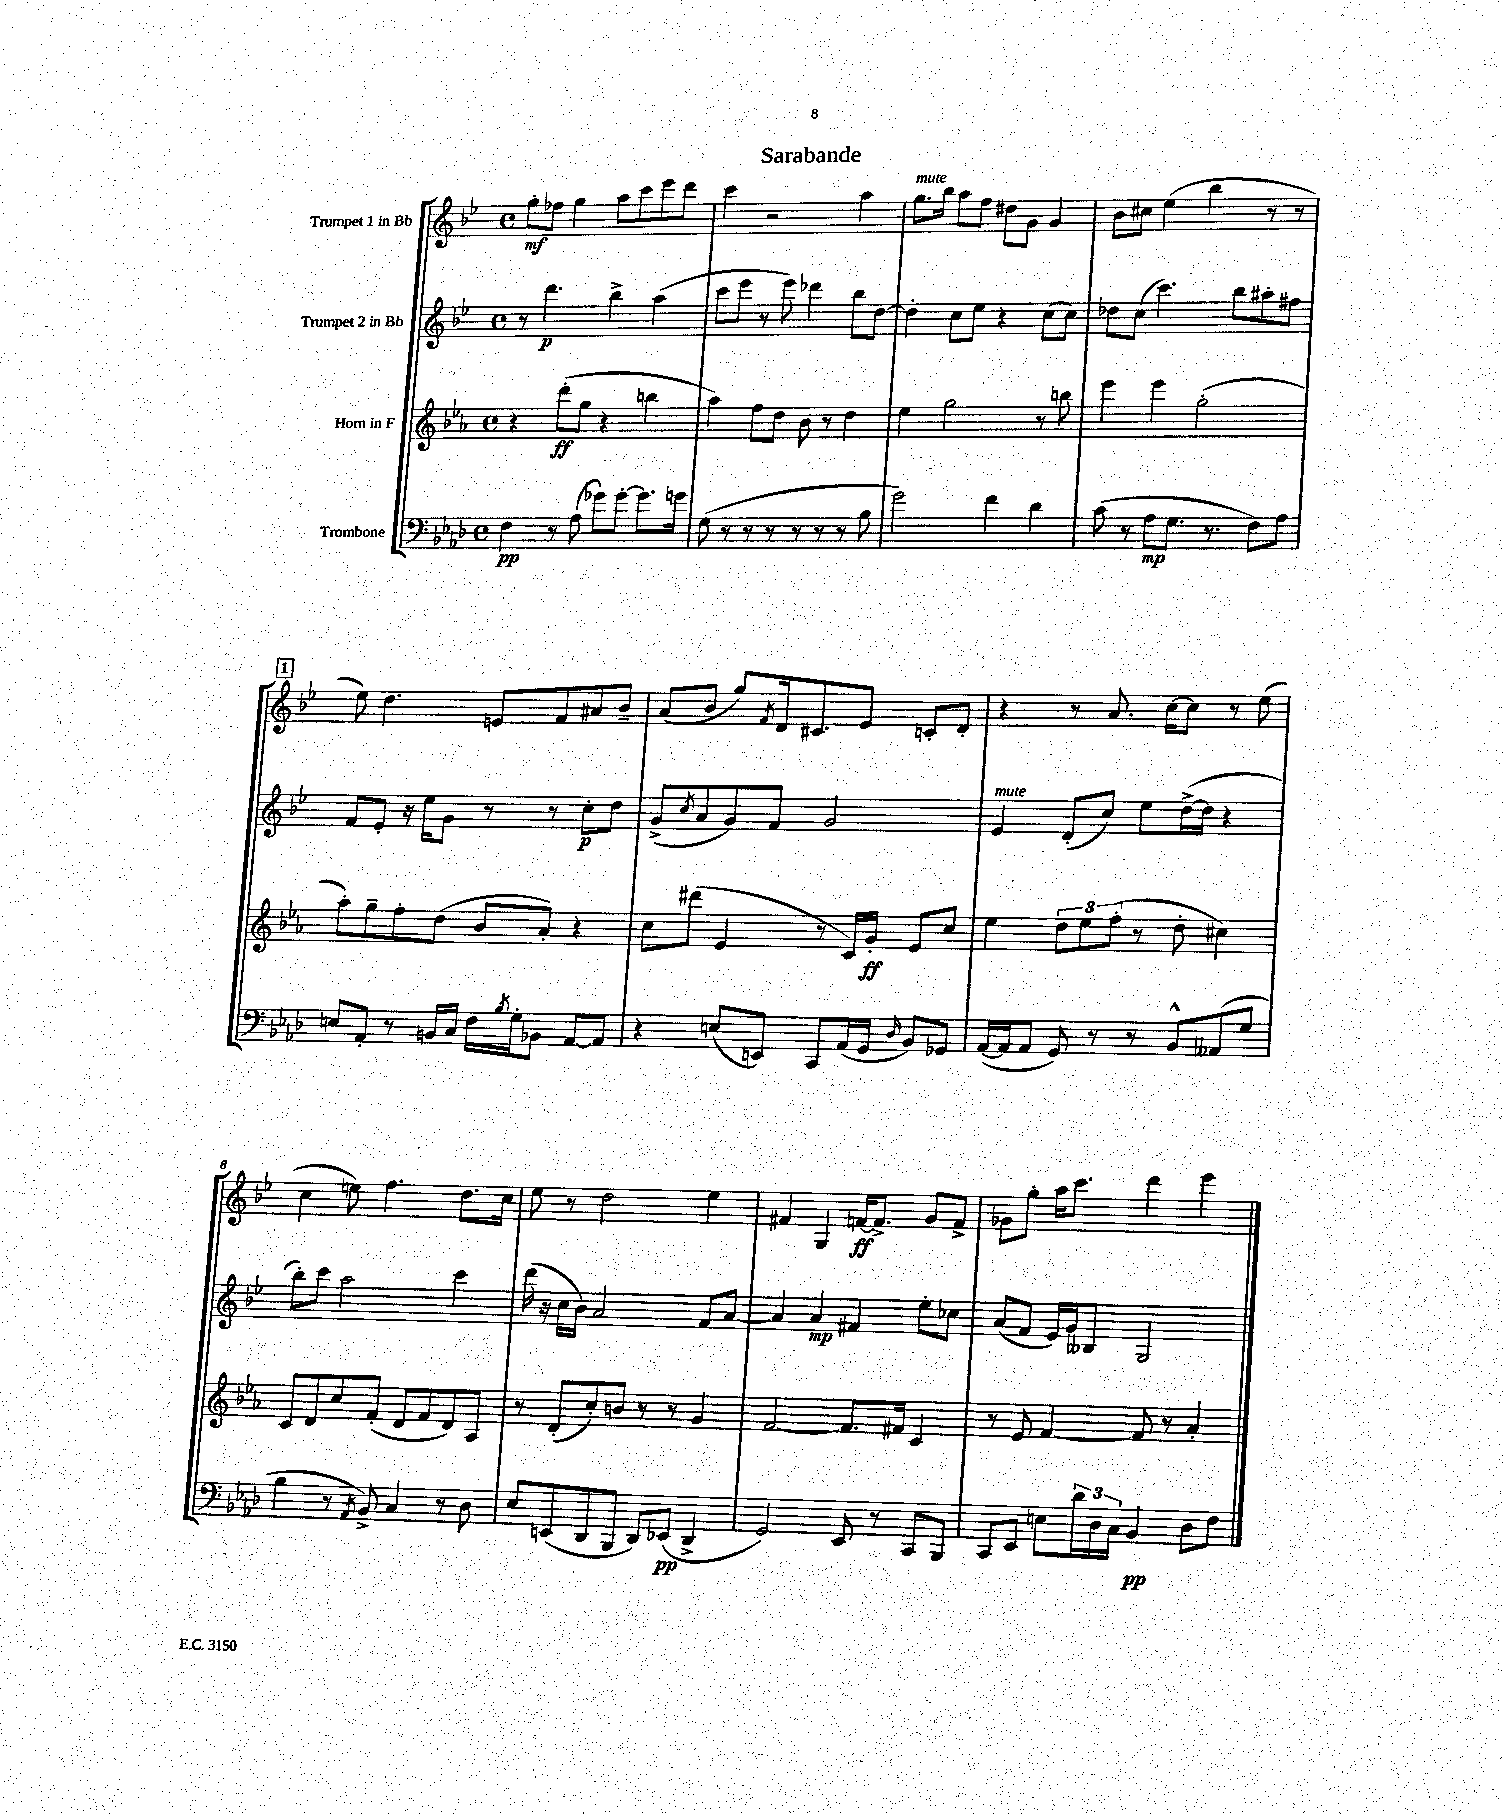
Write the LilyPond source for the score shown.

\header { title = "Sarabande" }
<<
\new StaffGroup <<
\new Staff = "s0" \with { instrumentName = "Trumpet 1 in Bb" } {
    \clef treble \key bes \major \defaultTimeSignature \time 4/4
    g''8-.\mf fes''8 g''4 a''8 c'''8 ees'''8 d'''8 |
    c'''4 r2 a''4 |
    g''8.^\markup { \italic "mute" } bes''16 a''8 f''8 dis''8 g'8 g'4 |
    bes'8 cis''8 ees''4( bes''4 r8 r8 |
    \mark \markup { \box "1" } ees''8) d''4. e'8 f'8 ais'8 bes'8-- |
    a'8( bes'8 g''8) \acciaccatura { f'8 } d'16 cis'8. ees'8 c'8-. d'8-. |
    r4 r8 a'8. c''16~ c''8 r8 ees''8( |
    c''4 e''8) f''4. d''8. c''16 |
    ees''8 r8 d''2 ees''4 |
    fis'4 g4 f'16~\ff f'8.-> g'8 f'8-> |
    ges'8 g''8-. a''16 c'''8. d'''4 ees'''4 \bar "|." |
}
\new Staff = "s1" \with { instrumentName = "Trumpet 2 in Bb" } {
    \clef treble \key bes \major \defaultTimeSignature \time 4/4
    r8 d'''4.\p bes''4-> a''4( |
    c'''8 ees'''8 r8 ees'''8) des'''4 bes''8 d''8~ |
    d''4-. c''8 ees''8 r4 c''8( c''8) |
    des''8 c''8( c'''4.) bes''8 ais''8-. fis''8 |
    \mark \markup { \box "1" } f'8 ees'8-. r16 ees''16 g'8 r8 r8 c''8-.\p d''8 |
    g'8->( \acciaccatura { c''8 } a'8 g'8) f'8 g'2 |
    ees'4^\markup { \italic "mute" } d'8-.( c''8) ees''8 d''16~->( d''16 r4 |
    bes''8-.) c'''8 a''2 c'''4 |
    d'''16( r16 c''16 bes'16) a'2 f'8 a'8~ |
    a'4 a'4\mp fis'4 ees''8-. ces''8 |
    a'8( f'8 ees'16) g'16 beses8 g2 \bar "|." |
}
\new Staff = "s2" \with { instrumentName = "Horn in F" } {
    \clef treble \key ees \major \defaultTimeSignature \time 4/4
    r4 d'''8-.\ff( g''8 r4 b''4 |
    aes''4) f''8 d''8 bes'8 r8 d''4 |
    ees''4 g''2 r8 b''8 |
    ees'''4 ees'''4 g''2-.( |
    \mark \markup { \box "1" } aes''8-.) g''8-- f''8-. d''8( bes'8 aes'8-.) r4 |
    c''8 dis'''8( ees'4 r8 c'16) g'16-.\ff ees'8 c''8 |
    ees''4 \tuplet 3/2 { d''8 ees''8 f''8-.( } r8 d''8-. cis''4) |
    c'8 d'8 c''8 f'8-.( d'8 f'8 d'8) aes8 |
    r8 d'8-.( c''8-.) b'8 r8 r8 g'4 |
    f'2~ f'8. fis'16 c'4 |
    r8 ees'8 f'4~ f'8 r8 aes'4-. \bar "|." |
}
\new Staff = "s3" \with { instrumentName = "Trombone" } {
    \clef bass \key aes \major \defaultTimeSignature \time 4/4
    f4\pp r8 aes8( ges'8) ges'8~-. ges'8. g'16 |
    g8( r8 r8 r8 r8 r8 r8 bes8 |
    g'2) f'4 des'4 |
    c'8( r8 aes8\mp g8. r8. f8) aes8 |
    \mark \markup { \box "1" } e8 aes,8-. r8 b,16 c16 f16 \acciaccatura { bes8 } g16-. bes,8 aes,8~ aes,8 |
    r4 e8( e,8) c,8 aes,16( g,16 \grace { des16 } bes,8) ges,8 |
    aes,16~( aes,16 aes,8 g,8) r8 r8 bes,8-^ aeses,8( g8 |
    bes4 r8 \acciaccatura { aes,8 } bes,8->) c4 r8 des8 |
    ees8 e,8( des,8 bes,,8 des,8) ees,8\pp( des,4-> |
    g,2) ees,8 r8 c,8 bes,,8 |
    c,8 ees,8 e8 \tuplet 3/2 { des'16 des16 c16 } bes,4\pp des8 f8 \bar "|." |
}
>>
>>
